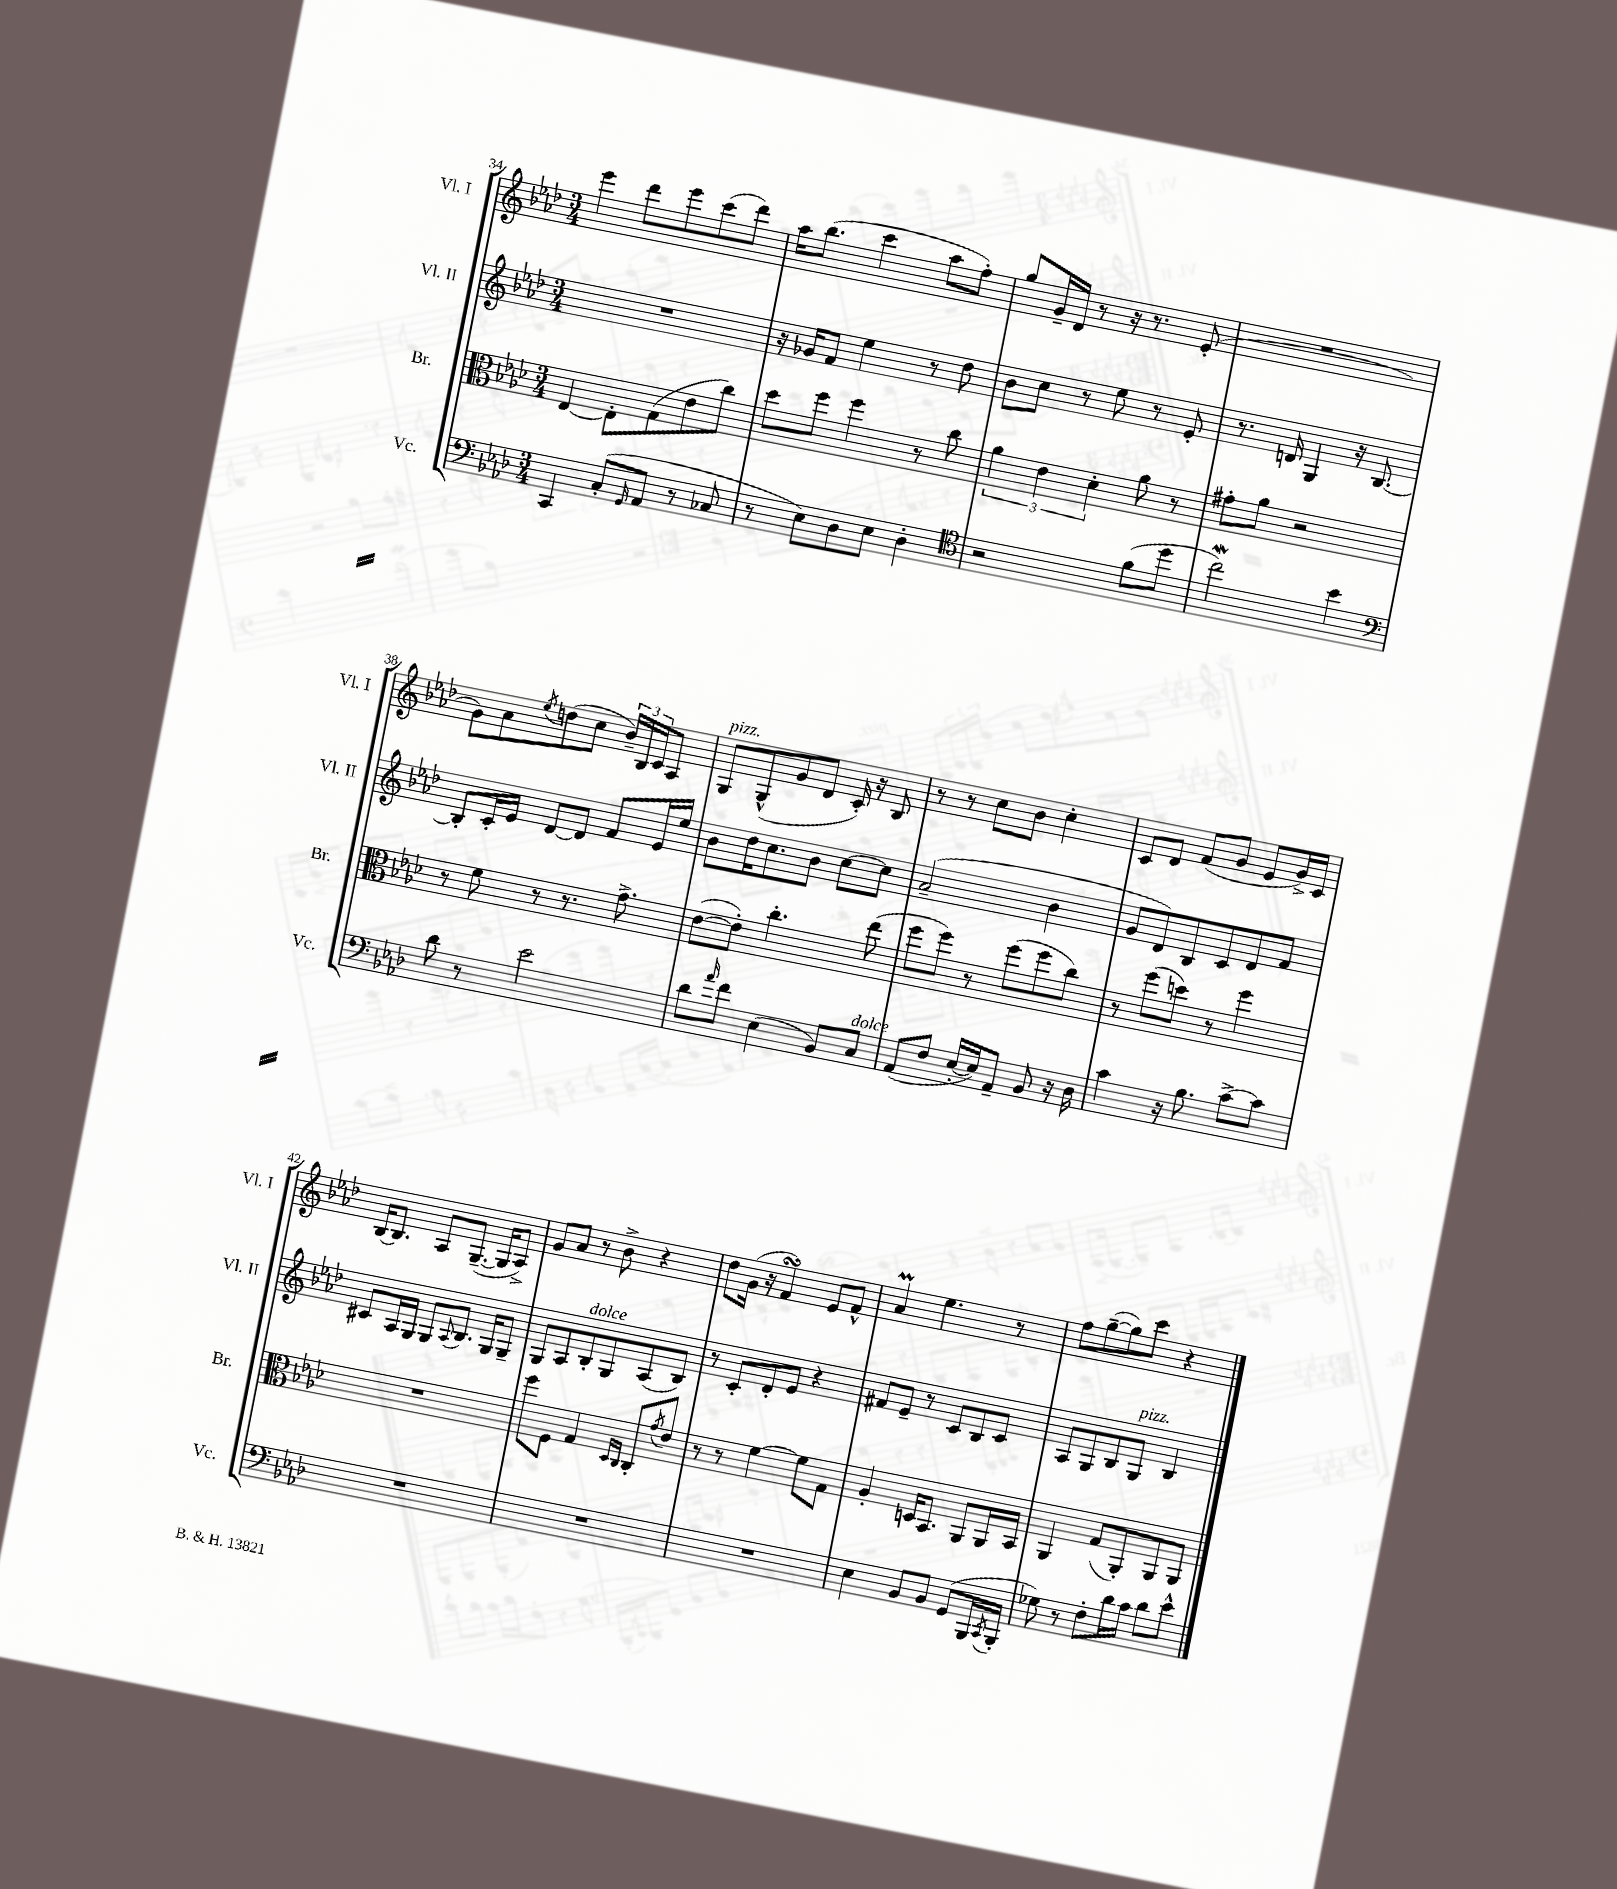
<<
\new StaffGroup <<
\new Staff = "s0" \with { instrumentName = "Vl. I" shortInstrumentName = "Vl. I" } {
    \clef treble \key aes \major \numericTimeSignature \time 3/4
    ees'''4 des'''8 ees'''8 c'''8( des'''8) |
    aes''16 bes''8.( c'''4 aes''8 f''8-.) |
    g''8 g'16-- des'16 r8 r16 r8. ees'8-.( |
    R2. |
    g'8) aes'8 \acciaccatura { ees''8 } d''8( c''8 \tuplet 3/2 { bes'16--) bes16 c'16 } aes8 |
    g8^\markup { \italic "pizz." } g8-^( g'8 des'8 c'16-.) r16 bes8 |
    r8 r8 c''8 bes'8 c''4-. |
    c'8 des'8 f'8( g'8 ees'8 g'16->) c'16 |
    bes16~ bes8. aes8 g8.~--( g16 aes8->) |
    g'8 aes'8 r8 bes'8-> r4 |
    des''8 g'16( r16 f'4\turn) ees'8 f'8-^ |
    aes'4\prall ees''4. r8 |
    f''8 g''8~--( g''8) c'''8 r4 \bar "|." |
}
\new Staff = "s1" \with { instrumentName = "Vl. II" shortInstrumentName = "Vl. II" } {
    \clef treble \key aes \major \numericTimeSignature \time 3/4
    R2. |
    r16 ges'16 f'8 ees''4 r8 des''8 |
    bes'8 c''8 r8 ees''8 r8 ees'8-. |
    r8. d'16 g4 r16 bes8.~ |
    bes8-. c'16-. ees'16 des'8~ des'8 f'8 ees'16 ees''16 |
    bes'8 des''16 c''8. bes'8 c''8~ c''8 |
    aes'2--( bes'4 |
    g'8 des'8) bes8 c'8 des'8 f'8 |
    cis'8 aes16 g16 g8 \appoggiatura { aes8 } bes8. g16 g8-- |
    g8 aes8 bes8-.^\markup { \italic "dolce" } g8 aes8( bes8) |
    r8 c'8-. des'8-. ees'8 r4 |
    fis'8 ees'8-- r8 c'8 bes8 c'8 |
    aes8 g8 bes8 g8^\markup { \italic "pizz." } bes4 \bar "|." |
}
\new Staff = "s2" \with { instrumentName = "Br." shortInstrumentName = "Br." } {
    \clef alto \key aes \major \numericTimeSignature \time 3/4
    ees4~ ees8-. g8( ees'8 c''8) |
    des''8 f''8 f''4 r8 c''8 |
    \tuplet 3/2 { aes'4 ees'4 des'4-. } aes'8 r8 |
    gis'8-. aes'8 r2 |
    r8 f'8 r8 r8. g'8.-> |
    ees'8~( ees'8-.) c''4.-. ees''8( |
    f''8 f''8) r8 f''8( f''8 c''8) |
    r8 f''8( d''8) r8 f''4 |
    R2. |
    f''8 f8 g4 \grace { des16 c16 } c8-. \acciaccatura { g'8 } ees'8 |
    r8 r8 f'4~ f'8 g8 |
    aes4-. d16 bes,8. aes,8 aes,16 bes,16 |
    aes,4 g8( aes,8-.) aes,8 aes,8 \bar "|." |
}
\new Staff = "s3" \with { instrumentName = "Vc." shortInstrumentName = "Vc." } {
    \clef bass \key aes \major \numericTimeSignature \time 3/4
    c,4 c8-.( \grace { g,16 } aes,8 r8 ces8 |
    r8 ees8) des8 ees8 des4-. |
    \clef tenor r2 f'8( des''8 |
    c''2\mordent) bes'4 |
    \clef bass des'8 r8 ees'2 |
    des'8 \grace { aes'16 } f'8 ees4( bes,8) c8^\markup { \italic "dolce" } |
    aes,8( f8 ees16~-. ees16) aes,8-- bes,8 r16 des16 |
    c'4 r16 bes8. c'8~-> c'8 |
    R2. |
    R2. |
    R2. |
    ees4 bes,8 bes,8 g,8( bes,,16 \acciaccatura { c,8 } bes,,16-. |
    ges8) r8 f8-. des'16 c'16 des'8 ees'8-^ \bar "|." |
}
>>
>>
\layout { \context { \Score currentBarNumber = #34 } }
